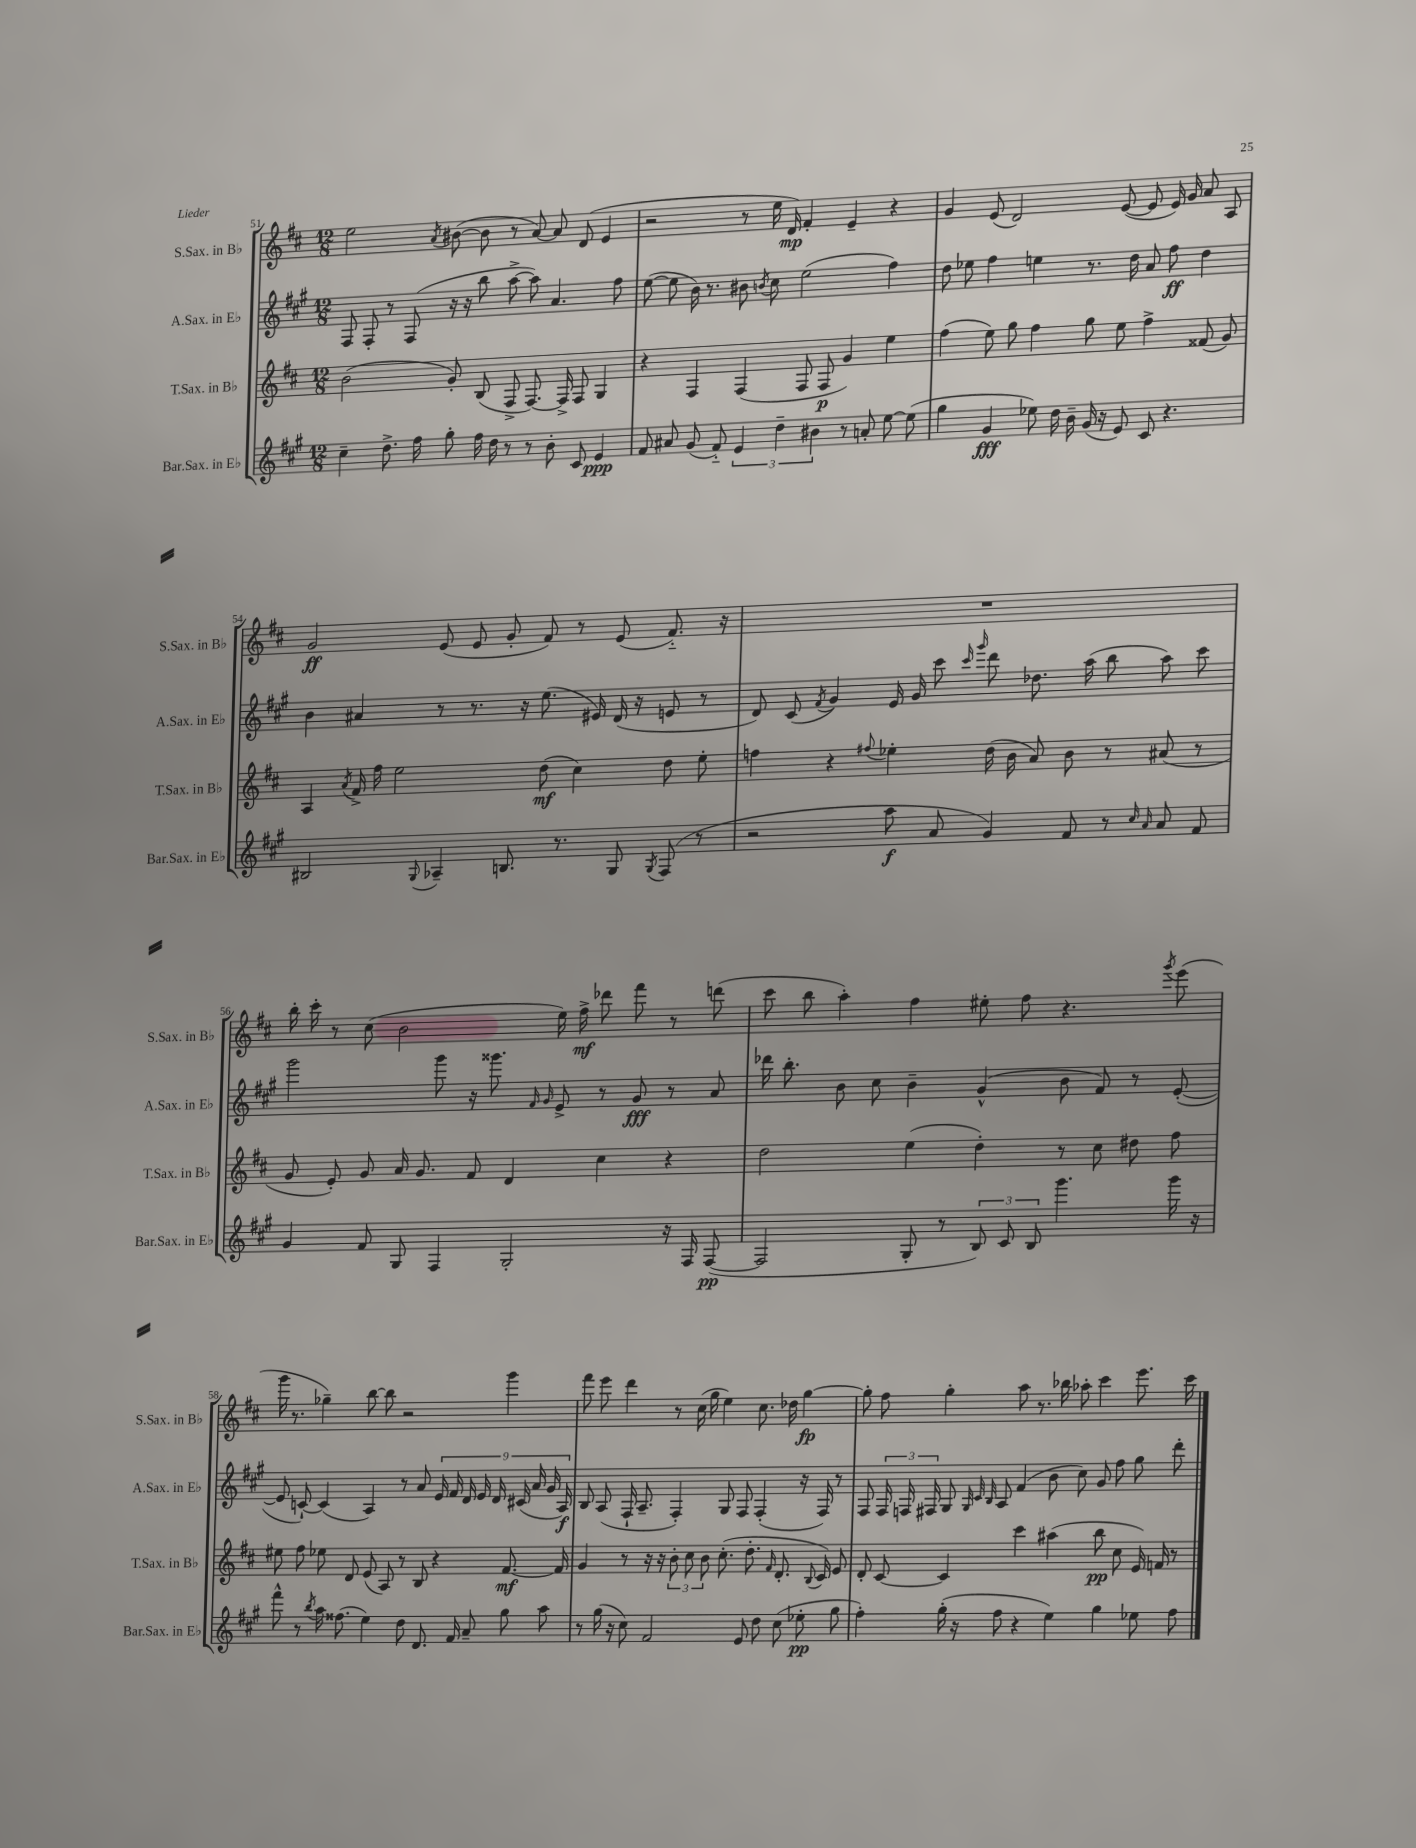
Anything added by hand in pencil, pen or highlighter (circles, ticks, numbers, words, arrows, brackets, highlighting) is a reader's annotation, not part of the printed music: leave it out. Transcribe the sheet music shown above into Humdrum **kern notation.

**kern	**dynam	**kern	**dynam	**kern	**dynam	**kern	**dynam
*part4	*part4	*part3	*part3	*part2	*part2	*part1	*part1
*staff4	*staff4	*staff3	*staff3	*staff2	*staff2	*staff1	*staff1
*I"Bar.Sax. in E♭	*	*I"T.Sax. in B♭	*	*I"A.Sax. in E♭	*	*I"S.Sax. in B♭	*
*I'Bar.Sax. in E♭	*	*I'T.Sax. in B♭	*	*I'A.Sax. in E♭	*	*I'S.Sax. in B♭	*
*clefG2	*	*clefG2	*	*clefG2	*	*clefG2	*
*k[f#c#g#]	*	*k[f#c#]	*	*k[f#c#g#]	*	*k[f#c#]	*
*M12/8	*	*M12/8	*	*M12/8	*	*M12/8	*
=51	=51	=51	=51	=51	=51	=51	=51
4cc#~\	.	(2b\	.	8F#/	.	2ee\	.
.	.	.	.	8F#'/	.	.	.
8.dd^\	.	.	.	8r	.	.	.
.	.	.	.	(8F#/	.	.	.
16ff#\	.	.	.	.	.	.	.
.	.	.	.	.	.	8qa/	.
8gg#'\	.	8g'/)	.	16r	.	([8b#X\	.
.	.	.	.	16r	.	.	.
16ff#\	.	(8B/	.	8bb\	.	8b#\]	.
16dd\	.	.	.	.	.	.	.
8r	.	8F#^/	.	[8aa^\	.	8r	.
8r	.	[8.F#/)	.	8aa\])	.	[8a/)	.
8b'\	.	.	.	4.a/	.	8a/]	.
.	.	16F#^/]	.	.	.	.	.
8c#/	.	8F#/	.	.	.	(8d/	.
4e/	ppp	4G/	.	.	.	4e/	.
.	.	.	.	8ff#\	.	.	.
=52	=52	=52	=52	=52	=52	=52	=52
8f#/	.	4r	.	([8ee\	.	2r	.
8a#X/	.	.	.	8ee\]	.	.	.
(8g#/	.	4F#/	.	16b\)	.	.	.
.	.	.	.	8.r	.	.	.
8f#/)	.	.	.	.	.	.	.
6e/	.	(4F#/	.	8b#X\	.	8r	.
.	.	.	.	8qbn/	.	.	.
.	.	.	.	8cc#\	.	16ee\	.
6dd~\	.	.	.	.	.	.	.
.	.	.	.	.	.	16d/)	mp
.	.	8F#/	.	(2ee\	.	4f#'/	.
6b#X\	.	.	.	.	.	.	.
.	.	8F#/	p	.	.	.	.
8r	.	4g/)	.	.	.	4e~/	.
8an'/	.	.	.	.	.	.	.
[8ee\	.	4ee\	.	4ff#\)	.	4r	.
(8ee\]	.	.	.	.	.	.	.
=53	=53	=53	=53	=53	=53	=53	=53
4gg#\	.	(4ff#\	.	8dd\	.	4g/	.
.	.	.	.	8ee-X\	.	.	.
4g#/	fff	8ee\)	.	4ff#\	.	(8e/	.
.	.	8gg\	.	.	.	2d/)	.
8ee-X\)	.	4ff#\	.	4een\	.	.	.
16dd\	.	.	.	.	.	.	.
16b~\	.	.	.	.	.	.	.
(16g#/	.	8gg\	.	8.r	.	.	.
16r	.	.	.	.	.	.	.
8e/)	.	8ee\	.	.	.	([8e/	.
.	.	.	.	16dd\	.	.	.
8c#/	.	4ff#^\	.	8a/	.	8e/]	.
4.r	.	.	.	8ff#\	ff	16e/)	.
.	.	.	.	.	.	16g/	.
.	.	(8f##X/	.	4dd\	.	8a/	.
.	.	8g/)	.	.	.	8A/	.
!!LO:LB:g=z
=54	=54	=54	=54	=54	=54	=54	=54
2B#X/	.	4A/	.	4b\	.	2g/	ff
.	.	8qa/	.	.	.	.	.
.	.	16f#^/	.	4a#X/	.	.	.
.	.	16ff#\	.	.	.	.	.
.	.	2ee\	.	.	.	.	.
8qqG#/	.	.	.	.	.	.	.
4A-X~/	.	.	.	8r	.	(8e/	.
.	.	.	.	8.r	.	8e/	.
8.Bn/	.	.	.	.	.	8g'/	.
.	.	.	.	16r	.	.	.
.	.	(8dd\	mf	(8.ee\	.	8f#/)	.
8.r	.	.	.	.	.	.	.
.	.	4cc#\)	.	.	.	8r	.
.	.	.	.	16e#X/)	.	.	.
8G#/	.	.	.	(16d/	.	(8e/	.
.	.	.	.	16r	.	.	.
8qG#/	.	.	.	.	.	.	.
(8F#/	.	8dd\	.	8en/	.	8.f#/)	.
8r	.	8ee'\	.	8r	.	.	.
.	.	.	.	.	.	16r	.
=55	=55	=55	=55	=55	=55	=55	=55
2r	.	4ffn\	.	8d/)	.	1.r	.
.	.	.	.	(8c#/	.	.	.
.	.	.	.	8qf#/	.	.	.
.	.	4r	.	4g#/)	.	.	.
.	.	8qqff#X/	.	.	.	.	.
8aa\	f	4ee-X'\	.	16e/	.	.	.
.	.	.	.	16g#/	.	.	.
8a/	.	.	.	8ccc#\	.	.	.
.	.	.	.	16qqccc#/	.	.	.
.	.	.	.	16qqggg#/	.	.	.
4g#/)	.	(16dd\	.	8ddd\	.	.	.
.	.	16b\	.	.	.	.	.
.	.	8a/)	.	8.dd-X\	.	.	.
8f#/	.	8b\	.	.	.	.	.
.	.	.	.	(16aa\	.	.	.
8r	.	8r	.	8bb\	.	.	.
16qqcc#/	.	.	.	.	.	.	.
16qqa/	.	.	.	.	.	.	.
8a/	.	(8a#X/	.	8aa\)	.	.	.
8f#/	.	8r	.	8ccc#\	.	.	.
!!LO:LB:g=z
=56	=56	=56	=56	=56	=56	=56	=56
4g#/	.	8g/	.	2ggg#\	.	16bb'\	.
.	.	.	.	.	.	16ccc#'\	.
.	.	8e'/)	.	.	.	8r	.
8f#/	.	8g/	.	.	.	(8cc#\	.
8G#/	.	16a/	.	.	.	2b\	.
.	.	8.g/	.	.	.	.	.
4F#/	.	.	.	8ggg#\	.	.	.
.	.	8f#/	.	16r	.	.	.
.	.	.	.	8.ggg##X\	.	.	.
2G#'/	.	4d/	.	.	.	.	.
.	.	.	.	16qqf#/	.	.	.
.	.	.	.	16qqg#/	.	.	.
.	.	.	.	8e^/	.	16ee\)	.
.	.	.	.	.	.	16ff#^\	mf
.	.	4cc#\	.	8r	.	8ddd-X\	.
.	.	.	.	8g#/	fff	8fff#\	.
16r	.	4r	.	8r	.	8r	.
16F#/	.	.	.	.	.	.	.
([8F#/	pp	.	.	8a/	.	(8dddn\	.
=57	=57	=57	=57	=57	=57	=57	=57
2F#/]	.	2dd\	.	16ddd-X\	.	8ccc#\	.
.	.	.	.	8.bb'\	.	.	.
.	.	.	.	.	.	8bb\	.
.	.	.	.	8b\	.	4aa'\)	.
.	.	.	.	8cc#\	.	.	.
8G#'/	.	(4ee\	.	4b~\	.	4ff#\	.
8r	.	.	.	.	.	.	.
12B/)	.	4dd'\)	.	(4g#^^/	.	8ee#X'\	.
12c#/	.	.	.	.	.	.	.
.	.	.	.	.	.	8ff#\	.
12B/	.	.	.	.	.	.	.
4.ggg#\	.	8r	.	8b\	.	4.r	.
.	.	8cc#\	.	8f#/)	.	.	.
.	.	8dd#X\	.	8r	.	.	.
.	.	.	.	.	.	8qggg/	.
16ggg#\	.	8ff#\	.	([8e'/	.	(8eee\	.
16r	.	.	.	.	.	.	.
!!LO:LB:g=z
=58	=58	=58	=58	=58	=58	=58	=58
8fff#^^\	.	8ee#X\	.	8e/]	.	16ggg\	.
.	.	.	.	.	.	8.r	.
8r	.	8ff#\	.	[8cn`/)	.	.	.
8qbb/	.	.	.	.	.	.	.
16aa\	.	8ee-X\	.	(4c/]	.	4gg-X~\)	.
(8.ff##X\	.	.	.	.	.	.	.
.	.	8d/	.	.	.	.	.
4ee\)	.	(8e/	.	4A/)	.	[8bb\	.
.	.	8A/)	.	.	.	8bb\]	.
8dd\	.	8r	.	8r	.	2r	.
8.d/	.	8B/	.	8a/	.	.	.
.	.	4r	.	18e/	.	.	.
.	.	.	.	18f#/	.	.	.
16f#/	.	.	.	.	.	.	.
.	.	.	.	18d/	.	.	.
8a~/	.	.	.	.	.	.	.
.	.	.	.	18e/	.	.	.
.	.	.	.	18d/	.	.	.
8gg#\	.	[8.f#/	mf	.	.	4ggg\	.
.	.	.	.	(18c#X/	.	.	.
.	.	.	.	18a/	.	.	.
8aa\	.	.	.	.	.	.	.
.	.	.	.	18g#/	.	.	.
.	.	16f#/]	.	.	.	.	.
.	.	.	.	18A/)	f	.	.
=59	=59	=59	=59	=59	=59	=59	=59
8r	.	4g/	.	8B/	.	8fff#\	.
(16gg#\	.	.	.	(8A/	.	8eee\	.
16r	.	.	.	.	.	.	.
8cc#\)	.	8r	.	16F#`/	.	4ddd\	.
.	.	.	.	8.A~/	.	.	.
2f#/	.	16r	.	.	.	.	.
.	.	16r	.	.	.	.	.
.	.	12b'\	.	4F#'/)	.	8r	.
.	.	12cc#\	.	.	.	.	.
.	.	.	.	.	.	(16cc#\	.
.	.	12b\	.	.	.	.	.
.	.	.	.	.	.	16gg\	.
.	.	(8.cc#'\	.	8G#/	.	4ee\)	.
8e/	.	.	.	8F#/	.	.	.
.	.	8.dd'\	.	.	.	.	.
8dd\	.	.	.	(4F#'/	.	8.cc#\	.
.	.	16qqf#/	.	.	.	.	.
(8cc#\	.	8.d'/	.	.	.	.	.
.	.	.	.	.	.	16dd-X\	.
8ee-X'\	pp	.	.	16r	.	[4gg\	fp
.	.	8qqB/	.	.	.	.	.
.	.	16c#/)	.	16F#/)	.	.	.
8gg#\	.	8e/	.	8r	.	.	.
=60	=60	=60	=60	=60	=60	=60	=60
4ff#'\)	.	8d'/	.	8F#/	.	8gg'\]	.
.	.	[8c#/	.	24F#/	.	8ff#\	.
.	.	.	.	24Fn/	.	.	.
.	.	.	.	24F#X/	.	.	.
(16gg#'\	.	4c#/]	.	8G#/	.	4gg'\	.
16r	.	.	.	.	.	.	.
.	.	.	.	32qqG#/	.	.	.
.	.	.	.	32qqc#/	.	.	.
.	.	.	.	32qqB/	.	.	.
8ff#\	.	.	.	8A/	.	.	.
4r	.	4ccc#\	.	(4f#/	.	8aa\	.
.	.	.	.	.	.	8.r	.
4ee\)	.	(4aa#X\	.	8b\	.	.	.
.	.	.	.	.	.	16bb-X\	.
.	.	.	.	8cc#\)	.	8aa-X'\	.
4gg#\	.	8bb\	pp	8g#/	.	4ccc#\	.
.	.	8cc#\	.	8ff#\	.	.	.
8ee-X\	.	16e/)	.	8gg#\	.	8.eee\	.
.	.	16fn/	.	.	.	.	.
8ff#\	.	8r	.	8ddd'\	.	.	.
.	.	.	.	.	.	16ccc#\	.
==	==	==	==	==	==	==	==
*-	*-	*-	*-	*-	*-	*-	*-
